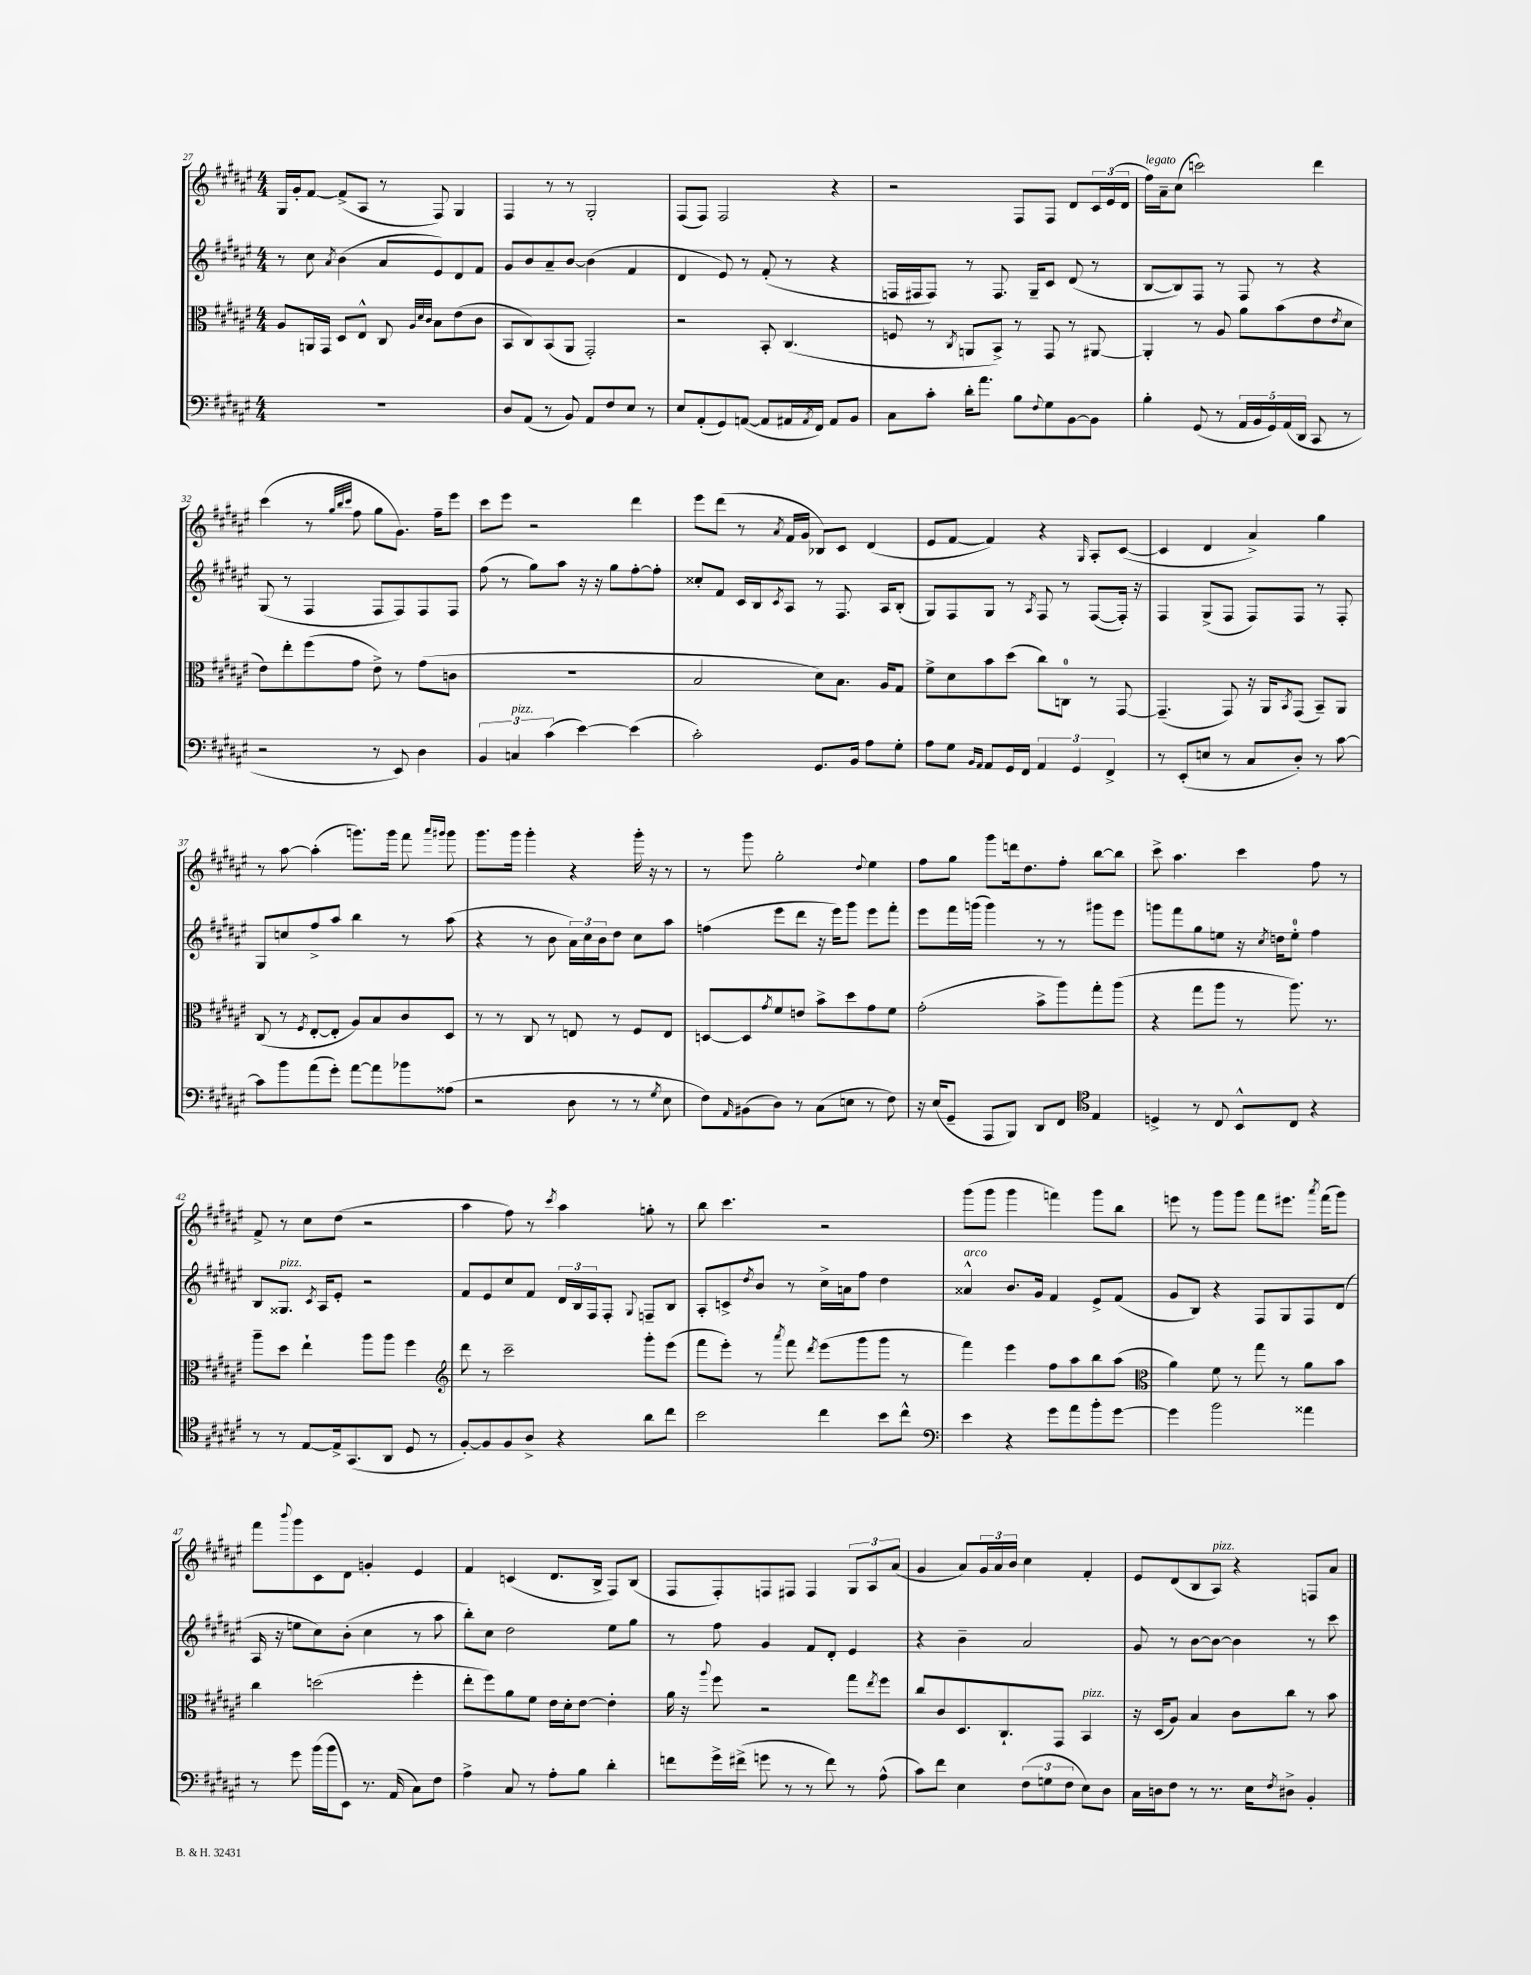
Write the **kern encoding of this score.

**kern	**kern	**kern	**kern
*part4	*part3	*part2	*part1
*staff4	*staff3	*staff2	*staff1
*clefF4	*clefC3	*clefG2	*clefG2
*k[f#c#g#d#a#e#]	*k[f#c#g#d#a#e#]	*k[f#c#g#d#a#e#]	*k[f#c#g#d#a#e#]
*M4/4	*M4/4	*M4/4	*M4/4
=27	=27	=27	=27
1r	8A#/L	8r	16G#/LL
.	.	.	16g#'/J
.	16AAn/L	8cc#\	[8f#/J
.	16GG#/JJ	.	.
.	.	8qa#/	.
.	8D#/L	(4b\	(8f#^/L]
.	8E#^^/J	.	8A#/J
.	8C#/	8a#/L	8r
.	32qqA#/LLL	.	.
.	32qqd#/	.	.
.	32qqc#/JJJ	.	.
.	8B\L	8e#/)	8F#/)
.	(8e#\	8d#/	4G#/
.	8c#\J	8f#/J	.
=28	=28	=28	=28
8D#/L	8BB/L	8g#/L	4F#/
(8AA#/J	8C#/)	8b/	.
8r	(8BB/	8a#~/	8r
8BB/)	8AA#/J	[8b/J	8r
8AA#/L	2GG#'/)	(4b\]	2G#'/
8F#/	.	.	.
8E#/J	.	4f#/	.
8r	.	.	.
=29	=29	=29	=29
8E#/L	2r	4d#/	(8F#/L
(8AA#'/	.	.	8F#/J)
8GG#/)	.	8e#/)	2F#/
([8AAn/J	.	8r	.
8AA/L]	8BB'/	(8f#'/	.
16AA#X/L	(4.C#/	8r	.
8qAA#/	.	.	.
16FF#/JJ)	.	.	.
8AA#/L	.	4r	4r
8BB/J	.	.	.
=30	=30	=30	=30
8C#\L	8Fn/	16Fn/LL	2r
.	.	16F#X/J	.
8c#'\J	8r	8F#/J)	.
.	8qC#/	.	.
16d#'\KL	8AAn/L	8r	.
8.a#\J	.	.	.
.	8BB^/J)	8.F#/	.
8B\L	8r	.	8F#/L
.	.	16G#~/KL	.
8qqF#/	.	.	.
8G#\	8GG#/	8c#/J	8F#/J
[8BB\	8r	(8d#/	8d#/L
8BB\J]	[8AA#X/	8r	24c#/L
.	.	.	(24e#/
.	.	.	24d#/JJ
=31	=31	=31	=31
!	!	!	!LO:TX:a:i:t=legato
4B'\	4AA#'/]	[8B/L	16ff#\LL)
.	.	.	16a#~\J
.	.	8B/])	(8cc#\J
(8GG#/	8r	8F#/J	2cccn\)
8r	8A#/	8r	.
20AA#/LL	8a#\L	8F#/	.
20BB/	.	.	.
20GG#/)	.	.	.
.	(8b\	8r	.
(20AA#/	.	.	.
20DD#/JJ	.	.	.
8CC#/	8e#\	4r	4ddd#\
.	8qe#/	.	.
8r	8d#\J	.	.
!!LO:LB:g=z
=32	=32	=32	=32
2r	8e#\L)	(8G#/	(4ccc#\
.	8ee#'\	8r	.
.	(8ff#\	4F#/	8r
.	.	.	32qqgg#/LLL
.	.	.	32qqbb/
.	.	.	32qqccc#/JJJ
.	8g#\J	.	8ff#\
8r	8e#^\)	8F#/L	8gg#\L
8EE#/)	8r	8F#/)	8.g#\J)
4D#\	(8g#\L	8F#/	.
.	.	.	16ff#~\KL
.	8cn\J	8F#/J	8eee#\J
=33	=33	=33	=33
6BB/	1r	(8ff#\	8ccc#\L
.	.	8r	8eee#\J
!LO:TX:a:i:t=pizz.	!	!	!
6Cn/	.	.	.
.	.	8gg#\L)	2r
(6c#\	.	.	.
.	.	8aa#\J	.
[4e#\)	.	16r	.
.	.	16r	.
.	.	8gg#\L	.
(4e#\]	.	[8ff#'\	4ddd#\
.	.	8ff#'\J]	.
=34	=34	=34	=34
2c#'\)	2B/	8cc##X'/L	8eee#\L
.	.	8f#/J	(8ddd#\J
.	.	16c#/LL	8r
.	.	16B/J	.
.	.	8qc#/	8qa#/
.	.	8A#/J	16f#/LL
.	.	.	16g#/JJ
8.GG#/L	8d#\L)	8r	8B-X/L)
.	8.B\J	8.F#/	8c#/J
16BB/Jk	.	.	.
8A#\L	.	.	(4d#/
.	16A#/KL	16A#/KL	.
8G#'\J	8G#/J	(8B'/J	.
=35	=35	=35	=35
8A#\L	8f#^\L	8G#/L)	8e#/L
8G#\J	8d#\	8F#/	[8f#/J
16qqBB/LL	.	.	.
16qqAA#/JJ	.	.	.
8AA#/L	8b\	8G#/J	4f#/])
16GG#/L	(8dd#\J	8r	.
16FF#/JJ	.	.	.
.	.	8qA#/	.
6AA#/	8cc#\L)	8F#/	4r
.	8Cn\J	8r	.
6GG#/	.	.	.
.	.	.	16qqG#/
.	8r	([8F#/L	8A#'/L
6FF#^/	.	.	.
.	[8GG#/	16F#'/Jk])	([8c#/J
.	.	16r	.
=36	=36	=36	=36
8r	(4.GG#~/]	4F#/	4c#/]
(8EE#'/L	.	.	.
8En/J	.	(8G#^/L	4d#/
8r	8GG#/)	8F#/J	.
8C#/L	16r	8F#/L)	4a#^/)
.	16AA#/KL	.	.
.	8qBB/	.	.
8D#'/J)	(8GG#/J	8F#/J	.
8r	8BB~/L)	8r	4gg#\
[8c#\	8AA#/J	8F#'/	.
!!LO:LB:g=z
=37	=37	=37	=37
8c#\L]	(8C#/	8G#/L	8r
8b\	8r	8ccn/	[8aa#\
.	8qF#/	.	.
(8a#\	[8E#'/L	8ff#^/	(4aa#'\]
8g#'\J)	8E#'/J]	8aa#/J	.
[8a#\L	8A#/L)	4bb\	8.gggn\L)
8a#\]	8B/	.	.
.	.	.	16ggg\Jk
8b-X\	8c#/	8r	8fff#\
.	.	.	16qqaaa#/LL
.	.	.	16qqggg#X/JJ
(8A##X\J	8D#/J	(8aa#\	8ggg#\
=38	=38	=38	=38
2r	8r	4r	8.ggg#\L
.	8r	.	.
.	.	.	16ggg#\Jk
.	8C#/	8r	4ggg#'\
.	8r	8b\	.
8D#\	8En/	24a#\LL)	4r
.	.	24cc#\	.
.	.	24b\J	.
8r	8r	8dd#\J	.
8r	8F#/L	8cc#\L	16ggg#'\
.	.	.	16r
8qG#/	.	.	.
8E#\	8E/J	8aa#\J	8r
=39	=39	=39	=39
8F#\L)	[8Dn/L	(4ffn\	8r
16qqAA#/	.	.	.
(8BB#X\	8D/]	.	8ggg#\
.	8qg#/	.	.
8D#\J)	8f#/	8eee#\L	2gg#'\
8r	8en/J	8ddd#\J	.
(8C#\L	8b^\L	16r	.
.	.	16eee#\KL)	.
8En\J	8dd#\	8ggg#\J	.
.	.	.	8qqdd#/
8r	8g#\	8eee#\L	4ee#\
8F#\)	8f#\J	8fff#'\J	.
=40	=40	=40	=40
16r	(2g#'\	8eee#\L	8ff#\L
(16E#/KL	.	.	.
8GG#~/J	.	16fff#\L	8gg#\J
.	.	(16gggn\JJ	.
8AAA#/L	.	4ggg\)	8ggg#\L
8BBB/J)	.	.	16dddn\k
.	.	.	8.dd#\
8DD#/L	8b^\L	8r	.
8FF#/J	8aa#\)	8r	8ff#'\J
*clefC4	*	*	*
4E#/	8gg#'\	8ggg#X\L	[8bb\L
.	(8aa#\J	8eee#\J	8bb\J]
=41	=41	=41	=41
4Dn^/	4r	8gggn\L	8ccc#^\
.	.	8fff#\	4.aa#\
8r	8gg#\L	8gg#\	.
8C#/	8aa#\J	8een\J	.
8BB^^/L	8r	16r	4ccc#\
.	.	8qcc#/	.
.	.	16ddn\KL	.
8C#/J	8.aa#\)	8ee'\J	.
4r	.	4ff#\	8ff#\
.	8.r	.	.
.	.	.	8r
!!LO:LB:g=z
=42	=42	=42	=42
8r	8aa#~\L	8B/L	8f#^/
!	!	!LO:TX:a:i:t=pizz.	!
8r	8dd#\J	8.G##X/J	8r
[8E#/L	4ee#`\	.	8cc#\L
.	.	8qc#/	.
.	.	16A#/KL	.
16E#^/k]	.	8e#'/J	(8dd#\J
(8.GG#/	.	.	.
.	8aa#\L	2r	2r
8AA#/J	8aa#\J	.	.
8D#/	4ff#\	.	.
8r	.	.	.
=43	=43	=43	=43
*	*clefG2	*	*
[8F#'/L)	8ddd#\	8f#/L	4aa#\
8F#/]	8r	8e#/	.
8F#/	2ccc#~\	8cc#/	8ff#\)
8A#^/J	.	8f#/J	8r
.	.	.	8qccc#/
4r	.	24d#/LL	4aa#\
.	.	24B/	.
.	.	24F#/J	.
.	.	8F#'/J	.
.	.	8qqG#/	.
8a#\L	8ggg#'\L	8Fn~/L	8ggn'\
8cc#\J	(8eee#\J	8B/J	8r
=44	=44	=44	=44
2b\	8fff#\L	8A#'/L	8bb\
.	8eee#'\J)	8cn^/	4.ccc#\
.	.	8qdd#/	.
.	8r	8b/J	.
.	8qaaa#/	.	.
.	8fff#\	8r	.
.	8qddd#/	.	.
4cc#\	(8eee#\L	16cc#^\LL	2r
.	.	16an\J	.
.	8ggg#\	8ff#\J	.
8b\L	8ggg#\J	4dd#\	.
8cc#^^\J	8r	.	.
=45	=45	=45	=45
*clefF4	*	*	*
!	!	!LO:TX:a:i:t=arco	!
4e#\	4fff#\)	4a##X^^/	(8ggg#\L
.	.	.	8ggg#\J
4r	4eee#\	8.b/L	4ggg#\
.	.	16g#/Jk	.
8g#\L	8ff#\L	4f#/	4fffn\)
8a#\	8aa#\	.	.
8b'\	8bb\	8e#^/L	8ggg#\L
[8g#\J	(8aa#\J	(8f#/J	8bb\J
=46	=46	=46	=46
*	*clefC3	*	*
4g#\]	4a#\)	8g#/L	8eeen\
.	.	8B/J)	8r
2b\	8f#\	4r	8ggg#\L
.	8r	.	8ggg#\J
.	8gg#\	8F#/L	8fff#\L
.	8r	8G#/	8.eee#X\J
4a##X\	8a#\L	8F#/	.
.	.	.	8qaaa#/
.	.	.	(16fff#\KL
.	8b\J	(8d#/J	8ggg#\J)
!!LO:LB:g=z
=47	=47	=47	=47
8r	4cc#\	16A#/	8fff#\L
.	.	16r	.
.	.	.	8qqbbb/
8g#\	.	8een\L	8ggg#\
(16b\LL	(2ddn\	8cc#\)	8c#\
16b\J	.	.	.
8EE#\J)	.	(8b'\J	8d#\J
8.r	.	4cc#\	4gn'/
(16AA#/	.	.	.
8C#\L)	4ff#'\	8r	4e#/
8F#\J	.	8aa#\	.
=48	=48	=48	=48
4A#^\	8ee#'\L	8bb'\L)	4f#/
.	8ff#\)	8cc#\J	.
8C#/	8a#\	2dd#\	(4cn/
8r	8f#\J	.	.
8A#'\L	16e#\LL	.	8.d#/L
.	16d#'\J	.	.
8B\J	[8e#\J	.	.
.	.	.	16B^/Jk
4d#'\	4e#'\]	8ee#\L	8F#/L)
.	.	8gg#\J	(8B/J
=49	=49	=49	=49
8fn\L	16a#\	8r	8F#/L
.	16r	.	.
.	8qqaa#/	.	.
16g#^\L	8ff#\	8ff#\	8F#'/)
(16f#X^\JJ	.	.	.
8gn\	2r	4g#/	8Fn/
8r	.	.	8F#X/J
8r	.	8f#/L	4F#/
8f#\)	.	8d#'/J	.
8r	8gg#\L	4e#/	12G#/L
.	.	.	12A#/
.	8qee#/	.	.
(8A#^^\	8ff#\J	.	.
.	.	.	(12a#/J
=50	=50	=50	=50
8c#\L)	8cc#/L	4r	4g#/
8f#\J	8c#/	.	.
4E#\	8.D#/	4b~\	8a#/L)
.	.	.	24g#/L
.	.	.	24a#/
.	8.C#`/	.	.
.	.	.	24b/JJ
(12F#\L	.	2a#/	4cc#\
12Gn\	.	.	.
.	8GG#/J	.	.
12F#\J	.	.	.
!	!LO:TX:a:i:t=pizz.	!	!
8E#\L)	4BB/	.	4f#'/
8D#\J	.	.	.
=51	=51	=51	=51
16C#\LL	16r	8g#/	8e#/L
16Dn\J	(16D#/KL	.	.
8F#\J	8A#/J)	8r	(8d#/
8r	4B/	[8b\L	8B/
!	!	!	!LO:TX:a:i:t=pizz.
8.r	.	8b\J_	8A#/J)
.	8c#\L	4b\]	4r
16E#\KL	.	.	.
8qF#/	.	.	.
8D#X^\J	8cc#\J	.	.
4BB'/	8r	8r	8Fn/L
.	8b\	8ccc#\	8a#/J
==	==	==	==
*-	*-	*-	*-
